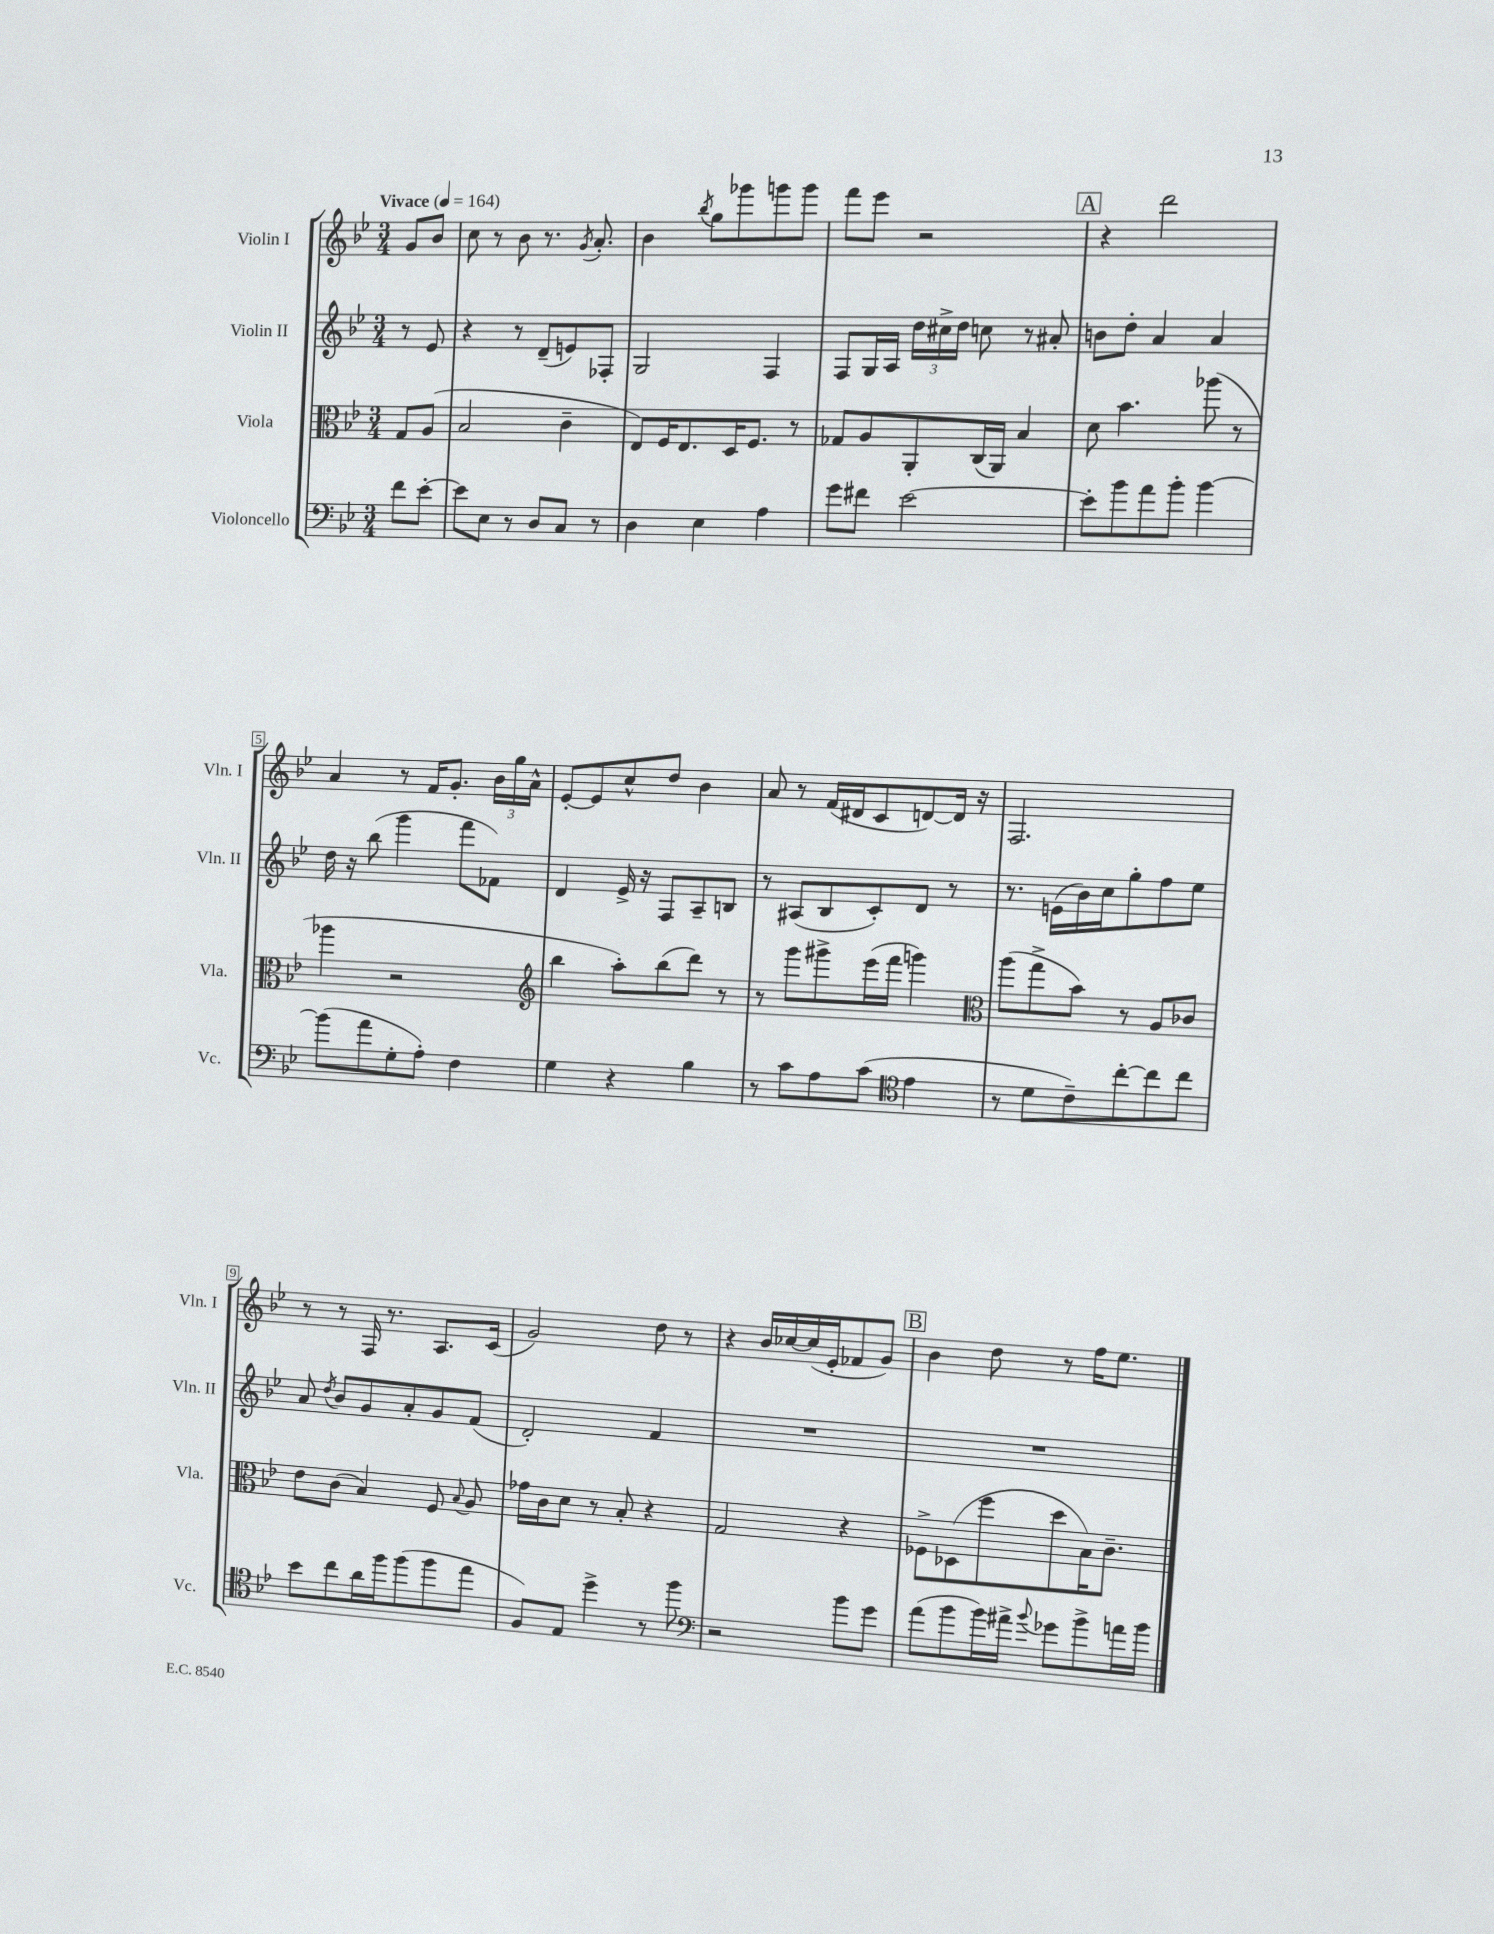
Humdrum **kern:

**kern	**kern	**kern	**kern
*part4	*part3	*part2	*part1
*staff4	*staff3	*staff2	*staff1
*I"Violoncello	*I"Viola	*I"Violin II	*I"Violin I
*I'Vc.	*I'Vla.	*I'Vln. II	*I'Vln. I
*clefF4	*clefC3	*clefG2	*clefG2
*k[b-e-]	*k[b-e-]	*k[b-e-]	*k[b-e-]
*M3/4	*M3/4	*M3/4	*M3/4
*MM164	*MM164	*MM164	*MM164
=	=	=	=
!	!	!	!LO:TX:a:B:t=Vivace
8f\L	8G/L	8r	8g/L
[8e-'\J	(8A/J	8e-/	8b-/J
=1	=1	=1	=1
8e-\L]	2B-/	4r	8cc\
8E-\J	.	.	8r
8r	.	8r	8b-\
8D/L	.	(8d~/L	8.r
8C/J	4c~\	8en/)	.
.	.	.	8qg/
.	.	.	8.a'/
8r	.	8F-X'/J	.
=2	=2	=2	=2
4D\	8E-/L)	2G/	4b-\
.	16F/K	.	.
.	8.E-/	.	.
.	.	.	8qbb-/
4E-\	.	.	8gg\L
.	16D/K	.	8ggg-X\
.	8.F/J	.	.
4A\	.	4F/	8gggn\
.	8r	.	8ggg\J
=3	=3	=3	=3
8g\L	8G-X/L	8F/L	8fff\L
8f#X\J	8A/	16G/L	8eee-\J
.	.	16A/JJ	.
[2e-\	8AA'/	24dd\LL	2r
.	.	24cc#X^\	.
.	.	24dd\JJ	.
.	(16C/L	8ccn\	.
.	16AA/JJ)	.	.
.	4B-/	8r	.
.	.	8a#X'/	.
!!LO:REH:place=s1:t=A
=4	=4	=4	=4
8e-'\L]	8d\	8bn\L	4r
8b-\	4.b-\	8dd'\J	.
8a\	.	4a/	2ddd\
8b-'\J	.	.	.
[4b-\	(8aa-X\	4a/	.
.	8r	.	.
!!LO:LB:g=z
=5	=5	=5	=5
(8b-\L]	4aa-X\	16dd\	4a/
.	.	16r	.
8a\	.	(8bb-\	.
8G'\	2r	4ggg\	8r
8A'\J)	.	.	16f/KL
.	.	.	8.g'/J
4F\	.	8fff\L	.
.	.	8f-X\J)	24b-\LL
.	.	.	24gg\
.	.	.	24a^^\JJ
=6	=6	=6	=6
*	*clefG2	*	*
4G\	4bb-\	4d/	[8e-'/L
.	.	.	8e-/]
4r	8aa'\L)	16e-^/	8cc^^/
.	.	16r	.
.	(8bb-\	8F/L	8dd/J
4B-\	8ddd\J)	8A~/	4b-\
.	8r	8Bn/J	.
=7	=7	=7	=7
8r	8r	8r	8a/
8c\L	8ggg\L	(8A#X/L	8r
8A\	8ggg#X^\	8B-/	(16f/LL
.	.	.	16d#X/J
(8c\J	(16eee-\L	8c'/)	8c/
.	16fff\JJ	.	.
*clefC4	*	*	*
4e-\	4gggn\)	8d/J	[8dn/)
.	.	8r	16d/Jk]
.	.	.	16r
=8	=8	=8	=8
*	*clefC3	*	*
8r	(8aa\L	8.r	2.F/
8d\L	8gg^\	.	.
.	.	(16en\LL	.
8c~\)	8b-\J)	16b-\)	.
.	.	16cc\J	.
[8cc'\	8r	8gg'\	.
8cc\]	8A/L	8ff\	.
8cc\J	8c-X/J	8ee-\J	.
!!LO:LB:g=z
=9	=9	=9	=9
8b-\L	8e-\L	8a/	8r
.	.	8qdd/	.
8cc\	(8c\J	8b-/L	8r
16a\L	4B-/)	8g/	16F/
16ff\J	.	.	8.r
(8ff\	.	8a'/	.
8ff\	8F/	8g/	8.A/L
.	8qqB-/	.	.
8ee-\J	8A/	(8f/J	.
.	.	.	(16c/Jk
=10	=10	=10	=10
8F/L)	16g-X\LL	2d'/)	2g/)
.	16c\J	.	.
8E-/J	8d\J	.	.
4dd^\	8r	.	.
.	8B-'/	.	.
8r	4r	4f/	8dd\
8ff\	.	.	8r
=11	=11	=11	=11
*clefF4	*	*	*
2r	2G/	2.r	4r
.	.	.	16b-/LL
.	.	.	[16cc-X/
.	.	.	(16cc-/]
.	.	.	16e-'/J
8b-\L	4r	.	8f-X/
8g\J	.	.	8g/J)
!!LO:REH:place=s1:t=B
=12	=12	=12	=12
(8a\L	8F-X^\L	2.r	4b-\
8b-\	(8D-X\	.	.
16b-\L)	8ff\	.	8dd\
16a#X^\JJ	.	.	.
8qqb-/	.	.	.
8g-X\L	8dd\	.	8r
8b-^\	16B-\K)	.	16ff\KL
.	8.c~\J	.	8.ee-\J
16an\L	.	.	.
16b-\JJ	.	.	.
==	==	==	==
*-	*-	*-	*-
